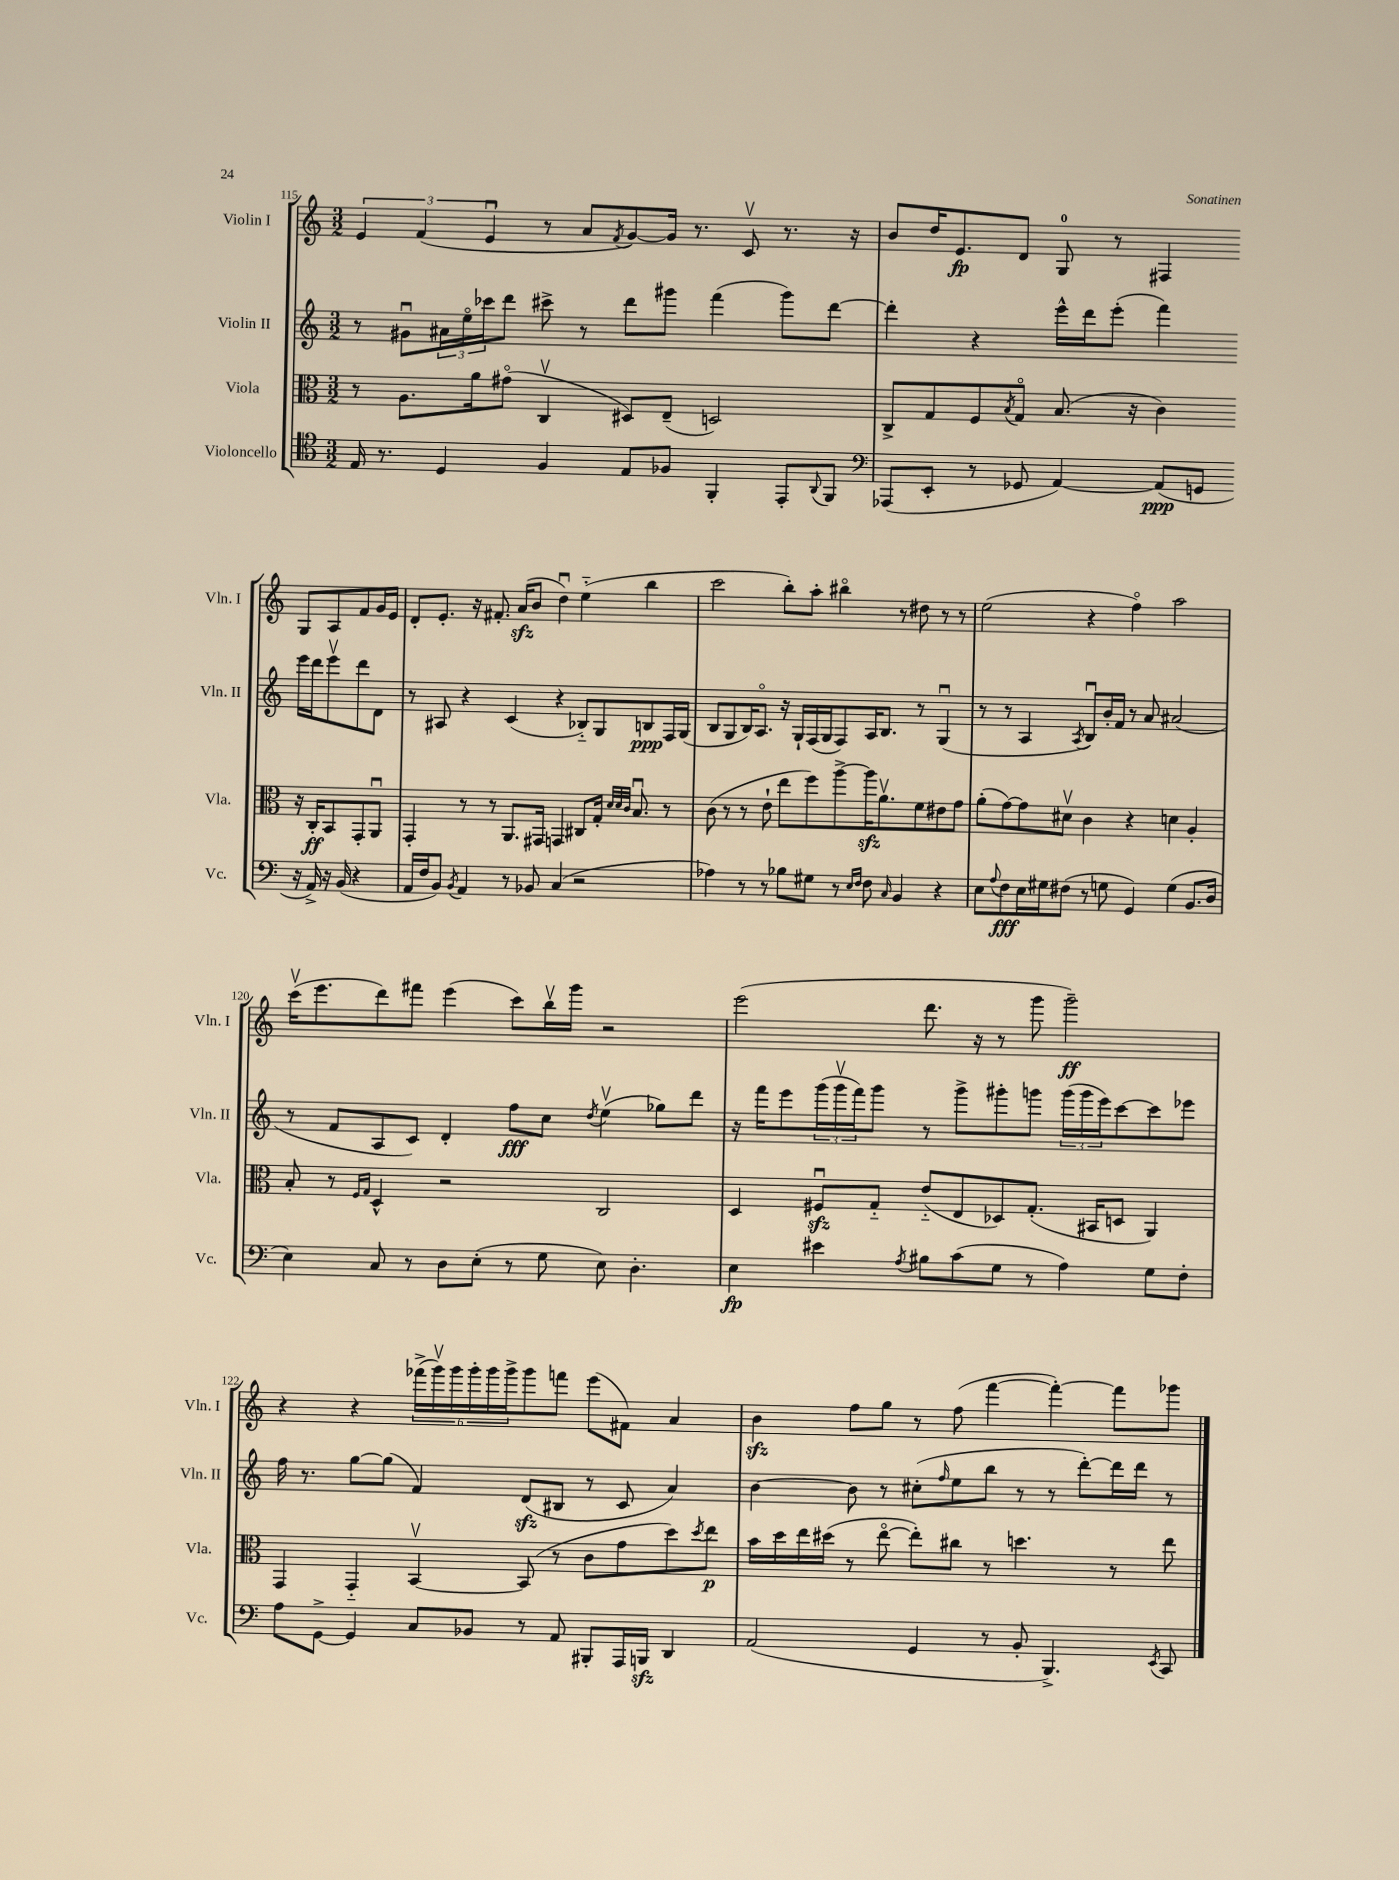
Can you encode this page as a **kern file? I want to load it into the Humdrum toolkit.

**kern	**dynam	**kern	**dynam	**kern	**dynam	**kern	**dynam
*part4	*part4	*part3	*part3	*part2	*part2	*part1	*part1
*staff4	*staff4	*staff3	*staff3	*staff2	*staff2	*staff1	*staff1
*I"Violoncello	*	*I"Viola	*	*I"Violin II	*	*I"Violin I	*
*I'Vc.	*	*I'Vla.	*	*I'Vln. II	*	*I'Vln. I	*
*clefC4	*	*clefC3	*	*clefG2	*	*clefG2	*
*k[]	*	*k[]	*	*k[]	*	*k[]	*
*M3/2	*	*M3/2	*	*M3/2	*	*M3/2	*
=115	=115	=115	=115	=115	=115	=115	=115
16E/	.	8r	.	8r	.	6e/	.
8.r	.	.	.	.	.	.	.
.	.	8.A\L	.	8g#Xu\L	.	.	.
.	.	.	.	.	.	(6f/	.
4D/	.	.	.	24a#X\L	.	.	.
.	.	.	.	24ee\	.	.	.
.	.	16a\k	.	.	.	.	.
.	.	.	.	24ccc-X\J	.	6eu/	.
.	.	(8g#X\J	.	8ddd\J	.	.	.
4F/	.	4Cv/	.	8ccc#X^\	.	8r	.
.	.	.	.	8r	.	8a/L	.
.	.	.	.	.	.	8qf/	.
8E/L	.	8D#X/L)	.	8ddd\L	.	[8g/)	.
8F-X/J	.	(8E~/J	.	8ggg#X\J	.	16g/Jk]	.
.	.	.	.	.	.	8.r	.
4FF'/	.	2Dn/)	.	(4fff\	.	.	.
.	.	.	.	.	.	8cv/	.
8EE'/L	.	.	.	8ggg#\L)	.	8.r	.
8qqAA/	.	.	.	.	.	.	.
8FF/J	.	.	.	[8ddd\J	.	.	.
.	.	.	.	.	.	16r	.
=116	=116	=116	=116	=116	=116	=116	=116
*clefF4	*	*	*	*	*	*	*
(8AAA-X/L	.	8C^/L	.	4ddd'\]	.	8b/L	.
8EE'/J	.	8G/	.	.	.	16dd/K	.
.	.	.	.	.	.	8.e/	fp
8r	.	8F/	.	4r	.	.	.
.	.	8qB/	.	.	.	.	.
8GG-X/	.	8G/J	.	.	.	8d/J	.
[4AA/)	.	(8.B/	.	16eee^^\LL	.	8G/	.
.	.	.	.	16ddd\J	.	.	.
.	.	.	.	(8eee'\J	.	8r	.
.	.	16r	.	.	.	.	.
(8AA/L]	ppp	4c\)	.	4fff\)	.	4F#X/	.
8GGn/J	.	.	.	.	.	.	.
16r	.	16r	.	16eee\LL	.	8G/L	.
16AA^/)	.	16C'/KL	ff	16ddd\J	.	.	.
16r	.	8BB/	.	8eeev\	.	8A/	.
(16BB/	.	.	.	.	.	.	.
4r	.	8GG'/	.	8ddd\	.	8f/	.
.	.	8AAu/J	.	8d\J	.	16g/L	.
.	.	.	.	.	.	16e/JJ	.
!!LO:LB:g=z
=117	=117	=117	=117	=117	=117	=117	=117
16AA/LL	.	4GG'/	.	8r	.	8d'/L	.
16F/J	.	.	.	.	.	.	.
8BB/J)	.	.	.	8A#X/	.	8.e'/J	.
8qBB/	.	.	.	.	.	.	.
4AA/	.	8r	.	4r	.	.	.
.	.	.	.	.	.	16r	.
.	.	8r	.	.	.	8.f#X'/	.
8r	.	8.AA/L	.	(4c/	.	.	.
.	.	.	.	.	.	(16azz/KL	.
8BB-X/	.	.	.	.	.	8b/J	.
.	.	16GG#X/Jk	.	.	.	.	.
(4C/	.	4GGn/	.	4r	.	4ddu\)	.
2r	.	8C#X/L	.	8B-X/L)	.	(4ee\	.
.	.	16G'/Jk	.	8G/	.	.	.
.	.	32qqd/LLL	.	.	.	.	.
.	.	32qqd/	.	.	.	.	.
.	.	32qqc/JJJ	.	.	.	.	.
.	.	8.Bu/	.	.	.	.	.
.	.	.	.	8Bn/	ppp	4bb\	.
.	.	8r	.	16F/L	.	.	.
.	.	.	.	(16G/JJ	.	.	.
=118	=118	=118	=118	=118	=118	=118	=118
4A-X\)	.	(8c\	.	8B/L	.	2ccc\	.
.	.	8r	.	8G/	.	.	.
8r	.	8r	.	16B/K)	.	.	.
.	.	.	.	8.A/J	.	.	.
8r	.	8e`\	.	.	.	.	.
8B-X\L	.	8ee\L	.	16r	.	8bb'\L)	.
.	.	.	.	16G`/LL	.	.	.
8G#X\J	.	8ff\)	.	(16F/	.	8aa'\J	.
.	.	.	.	16G/J	.	.	.
8r	.	[8aa^\	.	8F/)	.	4bb#X\	.
16qqE/LL	.	.	.	.	.	.	.
16qqF/JJ	.	.	.	.	.	.	.
8F\	.	16aazz\K]	.	16A/K	.	.	.
.	.	8.av\	.	8.B/J	.	.	.
16qqC/	.	.	.	.	.	.	.
4BB/	.	.	.	.	.	8r	.
.	.	8f\	.	8r	.	8dd#X\	.
4r	.	8e#X\	.	(4Gu/	.	8r	.
.	.	8g\J	.	.	.	8r	.
=119	=119	=119	=119	=119	=119	=119	=119
8E\L	.	(8a'\L	.	8r	.	(2ee\	.
8qqA/	.	.	.	.	.	.	.
8F\	fff	[8g\)	.	8r	.	.	.
16E\L	.	8g\]	.	4A/	.	.	.
16G#X\J	.	.	.	.	.	.	.
(8F#X\J	.	8d#Xv\J	.	.	.	.	.
.	.	.	.	8qA/	.	.	.
8r	.	4c\	.	8Bu/L)	.	4r	.
8Gn\	.	.	.	16b'/L	.	.	.
.	.	.	.	16f/JJ	.	.	.
4GG/)	.	4r	.	8r	.	4ff\)	.
.	.	.	.	8a/	.	.	.
(4G\	.	4dn\	.	(2a#X/	.	2aa\	.
8.BB/L	.	4A'/	.	.	.	.	.
16D/Jk	.	.	.	.	.	.	.
!!LO:LB:g=z
=120	=120	=120	=120	=120	=120	=120	=120
4E\)	.	8B'/	.	8r	.	(16cccv\KL	.
.	.	.	.	.	.	8.eee\	.
.	.	8r	.	8f/L	.	.	.
.	.	16qqF/LL	.	.	.	.	.
.	.	16qqG/JJ	.	.	.	.	.
8C/	.	4D^^/	.	8A/	.	8ddd\)	.
8r	.	.	.	8c/J)	.	8fff#X\J	.
8D\L	.	2r	.	4d'/	.	(4eee\	.
(8E'\J	.	.	.	.	.	.	.
8r	.	.	.	8ff\L	fff	8ccc\L)	.
8G\	.	.	.	8cc\J	.	16bbv\L	.
.	.	.	.	.	.	16ggg\JJ	.
.	.	.	.	8qdd/	.	.	.
8E\)	.	2C/	.	(4eev\	.	2r	.
4.D'\	.	.	.	.	.	.	.
.	.	.	.	8gg-X\L)	.	.	.
.	.	.	.	8ddd\J	.	.	.
=121	=121	=121	=121	=121	=121	=121	=121
4E\	fp	4D/	.	16r	.	(2eee\	.
.	.	.	.	16fff\KL	.	.	.
.	.	.	.	8eee\	.	.	.
4e#X\	.	8F#Xzzu/L	.	(24ggg\L	.	.	.
.	.	.	.	24gggv\	.	.	.
.	.	.	.	24fff\J)	.	.	.
.	.	8G/J	.	8ggg\J	.	.	.
8qA/	.	.	.	.	.	.	.
8B#X\L	.	(8e/L	.	8r	.	8.ddd\	.
(8c\	.	8E/	.	8ggg^\L	.	.	.
.	.	.	.	.	.	16r	.
8G\J	.	8D-X/)	.	8ggg#X'\	.	8r	.
8r	.	(8.G'/J	.	8gggn\J	.	8ggg\	.
4A\)	.	.	.	(24ggg\LL	.	2ggg~\)	ff
.	.	.	.	24ggg\	.	.	.
.	.	16BB#X/KL	.	.	.	.	.
.	.	.	.	24eee\J)	.	.	.
.	.	8Dn/J	.	[8ccc\	.	.	.
8G\L	.	4AA/)	.	8ccc\]	.	.	.
8F'\J	.	.	.	8eee-X\J	.	.	.
!!LO:LB:g=z
=122	=122	=122	=122	=122	=122	=122	=122
8A\L	.	4GG/	.	16ff\	.	4r	.
.	.	.	.	8.r	.	.	.
[8GG^\J	.	.	.	.	.	.	.
4GG/]	.	4GG/	.	[8gg\L	.	4r	.
.	.	.	.	(8gg\J]	.	.	.
8C/L	.	[4BBv/	.	4f/)	.	(24fff-X^\LL	.
.	.	.	.	.	.	24gggv\)	.
.	.	.	.	.	.	24ggg\	.
8BB-X/J	.	.	.	.	.	24ggg'\	.
.	.	.	.	.	.	24ggg\	.
.	.	.	.	.	.	24ggg^\J	.
8r	.	(8BB/]	.	(8dzz/L	.	8ggg\	.
8AA/	.	8r	.	8B#X/J	.	8fffn\J	.
8BBB#X'/L	.	8c\L	.	8r	.	(8eee\L	.
16AAA/L	.	8g\	.	8c/	.	8f#X\J)	.
16BBBnzz/JJ	.	.	.	.	.	.	.
4DD/	.	8dd\)	.	4a/)	.	4a/	.
.	.	8qdd/	.	.	.	.	.
.	.	8ee\J	p	.	.	.	.
=123	=123	=123	=123	=123	=123	=123	=123
(2AA/	.	16b\LL	.	[4b\	.	4bzz\	.
.	.	16dd\	.	.	.	.	.
.	.	16ee\	.	.	.	.	.
.	.	(16dd#X\JJ	.	.	.	.	.
.	.	8r	.	8b\]	.	8ff\L	.
.	.	[8ee\	.	8r	.	8gg\J	.
4GG/	.	8ee'\L])	.	(8cc#X'\L	.	8r	.
.	.	.	.	16qqff/	.	.	.
.	.	8cc#X\J	.	8ee\	.	(8ff\	.
8r	.	8r	.	8bb\J	.	[4fff\	.
8BB'/	.	4.ddn\	.	8r	.	.	.
4.BBB^/)	.	.	.	8r	.	4fff'\_)	.
.	.	.	.	[8ddd'\L)	.	.	.
.	.	8r	.	16ddd\L]	.	8fff\L]	.
.	.	.	.	16ddd\JJ	.	.	.
8qEE/	.	.	.	.	.	.	.
8CC/	.	8ee\	.	8r	.	8ggg-X\J	.
==	==	==	==	==	==	==	==
*-	*-	*-	*-	*-	*-	*-	*-
